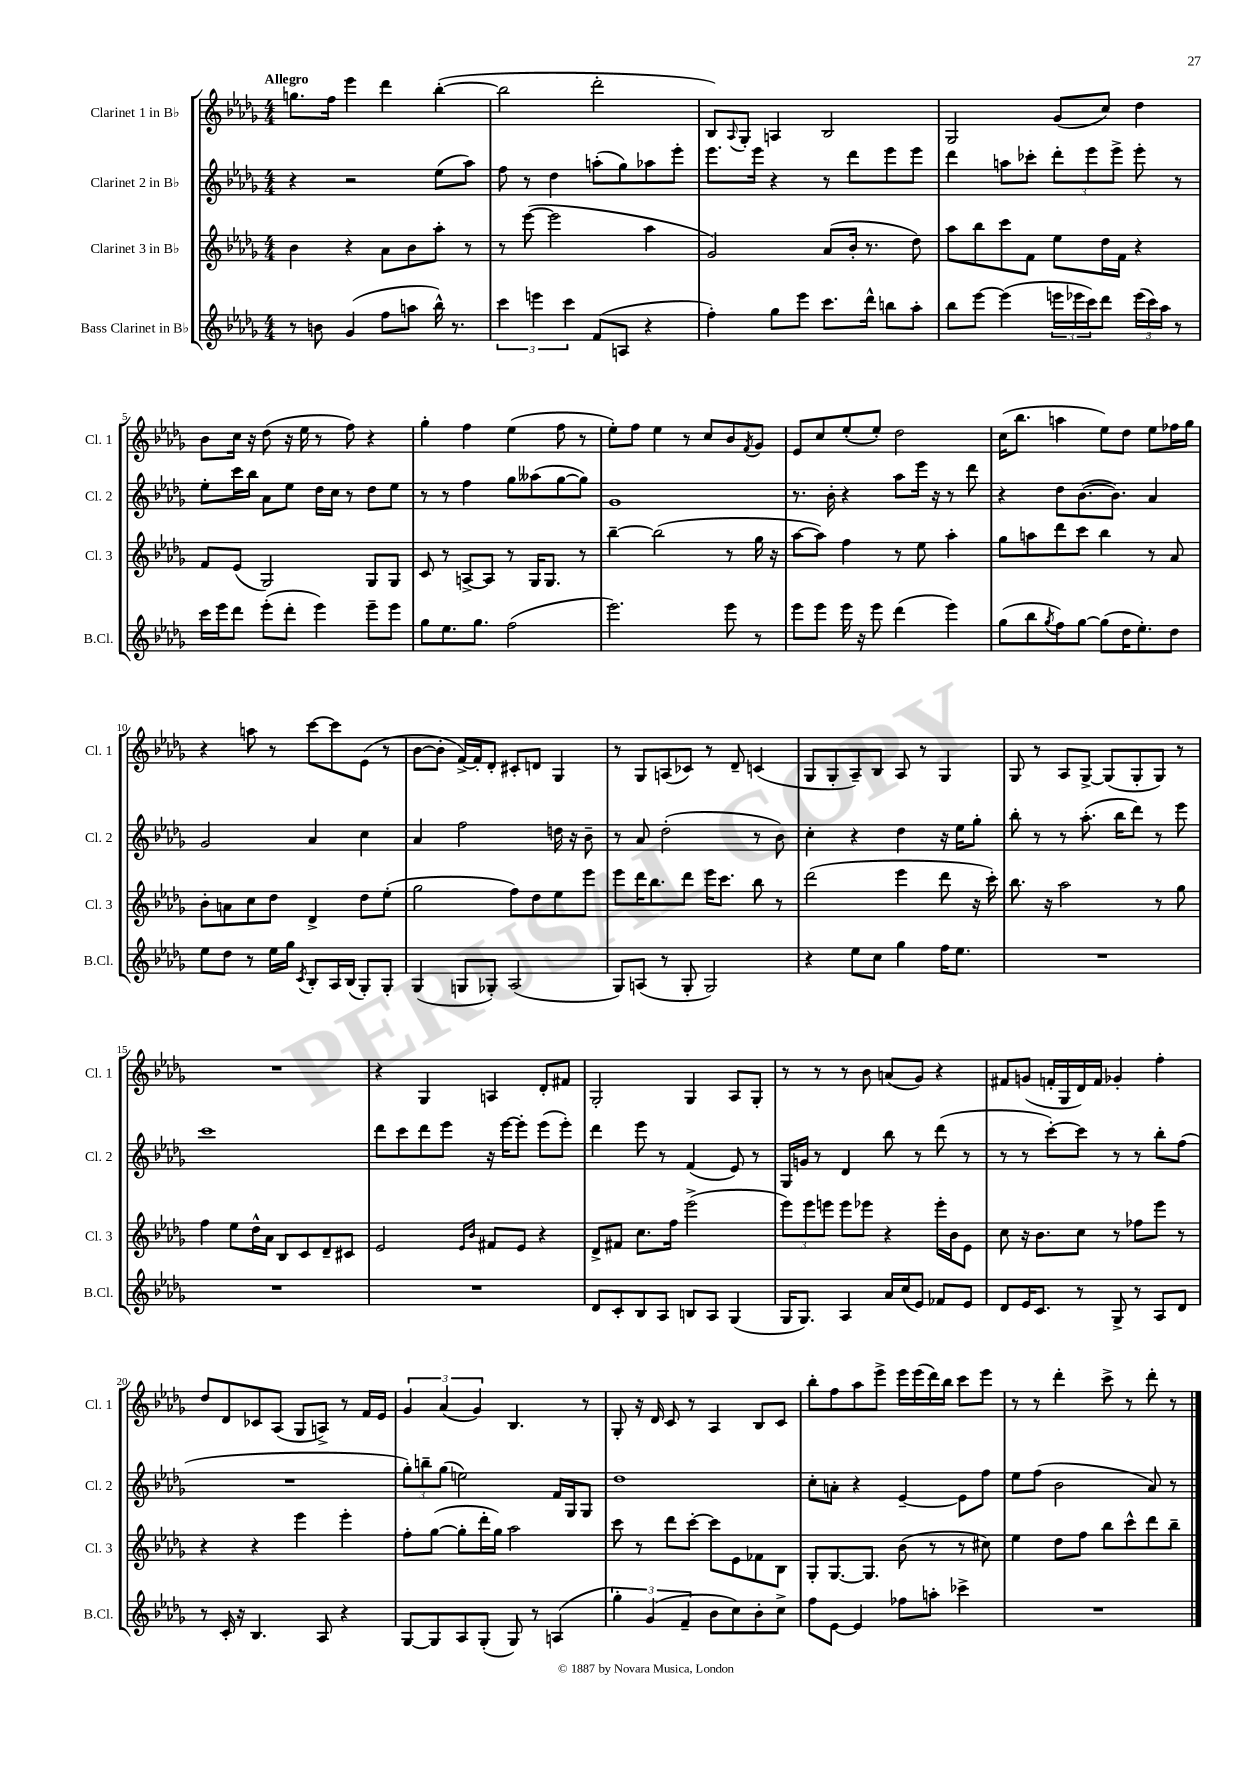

**kern	**kern	**kern	**kern
*staff4	*staff3	*staff2	*staff1
*clefG2	*clefG2	*clefG2	*clefG2
*k[b-e-a-d-g-]	*k[b-e-a-d-g-]	*k[b-e-a-d-g-]	*k[b-e-a-d-g-]
*M4/4	*M4/4	*M4/4	*M4/4
8r	4b-	4r	8.gg
8b	.	.	.
.	.	.	16ff
(4g-	4r	2r	4eee-
8ff	8a-	.	4ddd-
8aa	8b-	.	.
16bb-^^)	8aa-'	(8ee-	([4bb-'
8.r	.	.	.
.	8r	8aa-)	.
=	=	=	=
6ccc	8r	8ff	2bb-]
.	([8eee-	8r	.
6eee	.	.	.
.	2eee-]	4dd-	.
6ccc	.	.	.
(8f	.	(8aa'	2ddd-'
8A	.	8gg-)	.
4r	4aa-	8aa-	.
.	.	8eee-'	.
=	=	=	=
4ff')	2g-)	8.eee-	8B-)
.	.	.	8qqA-
.	.	.	8G-'
.	.	16eee-	.
8gg-	.	4r	4A
8eee-	.	.	.
8.ccc	(8a-	8r	2B-
.	16b-'	8ddd-	.
16ddd-^^	8.r	.	.
8bb	.	8eee-	.
8aa-'	8dd-)	8eee-	.
=	=	=	=
8bb-	8aa-	4ddd-	2G-
[8eee-	8bb-	.	.
(4eee-]	8ccc	8aa	.
.	8f	8ccc-'	.
24eee	8ee-	12ddd-'	(8g-
24eee-	.	.	.
24ccc)	.	12eee-	.
8ddd-	16dd-	.	8cc)
.	.	12eee-^	.
.	16f	.	.
(24eee-	4r	8eee-'	4dd-
24ccc)	.	.	.
24aa-	.	.	.
8r	.	8r	.
=	=	=	=
16ccc	8f	8ee-'	8b-
16eee-	.	.	.
8ddd-	(8e-	16ccc	16cc
.	.	16bb-	16r
(8eee-'	2G-)	8a-	(8dd-
8ddd-'	.	8ee-	16r
.	.	.	16ee-
4eee-)	.	16dd-	8r
.	.	16cc	.
.	.	8r	8ff)
8eee-~	8G-	8dd-	4r
8eee-	8G-	8ee-	.
=	=	=	=
8gg-	8c	8r	4gg-'
8.ee-	8r	8r	.
.	[8A^	4ff	4ff
8.gg-	.	.	.
.	8A]	.	.
(2ff	8r	8gg-	(4ee-
.	16G-	(8aa--	.
.	8.G-	.	.
.	.	[8gg-	8ff
.	8r	8gg-])	8r
=	=	=	=
2.eee-)	[4bb-~	1g-	8ee-')
.	.	.	8ff
.	(2bb-]	.	4ee-
.	.	.	8r
.	.	.	8cc
8eee-	8r	.	8b-
.	.	.	8qf
8r	16gg-	.	8g-
.	16r	.	.
=	=	=	=
8eee-	[8aa-	8.r	8e-
8eee-	8aa-])	.	8cc
.	.	16b-'	.
16eee-	4ff	4r	(8ee-'
16r	.	.	.
8eee-	.	.	8ee-')
(4ddd-	8r	8aa-	2dd-
.	8ee-	16eee-	.
.	.	16r	.
4eee-)	4aa-'	8r	.
.	.	8ddd-	.
=	=	=	=
(8gg-	8gg-	4r	(16cc
.	.	.	8.bb-
8bb-	8aa	.	.
8qgg-	.	.	.
8ff)	8ddd-	8dd-	4aa
[8gg-	8ccc	([8.b-	.
(8gg-]	4bb-	.	8ee-)
.	.	8.b-])	.
16dd-	.	.	8dd-
8.ee-')	.	.	.
.	8r	4a-	8ee-
8dd-	8a-	.	16ff-
.	.	.	16gg-
=	=	=	=
8ee-	8b-'	2g-	4r
8dd-	8a	.	.
8r	8cc	.	8aa
16ee-	8dd-	.	8r
16gg-	.	.	.
8qc	.	.	.
8B-'	4d-^	4a-	[8ccc
16A-	.	.	8ccc]
(16B-	.	.	.
8G-')	8dd-	4cc	(8e-
8G-'	(8ee-'	.	8r
=	=	=	=
(4G-	2gg-	4a-	[8b-
.	.	.	8b-']
8G	.	2ff	[16f^)
.	.	.	16f']
8G-')	.	.	8d-'
(2A-	8ff)	.	8c#'
.	8dd-	.	8d
.	8ee-	16dd	4G-
.	.	16r	.
.	8eee-	8b-~	.
=	=	=	=
8G-)	8eee-	8r	8r
(8A	16ddd-	8a-	8G-
.	8.bb-	.	.
8r	.	(2dd-'	(8A
8G-'	8ddd-	.	8c-)
2G-)	16eee-	.	8r
.	8.ccc	.	.
.	.	.	8d-~
.	8bb-	8r	(4c
.	8r	8b-)	.
=	=	=	=
4r	(2ddd-	4cc'	8G-
.	.	.	8G-'
8ee-	.	4r	8A-~)
8cc	.	.	8B-
4gg-	4eee-	4dd-	8A-
.	.	.	8r
16ff	8ddd-	16r	4G-
8.ee-	.	16ee-	.
.	16r	8gg-'	.
.	16ccc')	.	.
=	=	=	=
1r	8.bb-	8bb-'	8G-
.	.	8r	8r
.	16r	.	.
.	2aa-	8r	8A-
.	.	(8.aa-'	[8G-^
.	.	.	(8G-]
.	.	16bb-	.
.	.	8ddd-)	8G-'
.	8r	8r	8G-)
.	8gg-	8eee-	8r
=	=	=	=
1r	4ff	1ccc	1r
.	8ee-	.	.
.	16dd-^^	.	.
.	16a-	.	.
.	8B-	.	.
.	8c	.	.
.	8d-~	.	.
.	8c#	.	.
=	=	=	=
1r	2e-	8ddd-	4r
.	.	8ccc	.
.	.	8ddd-	4G-
.	.	8eee-	.
.	16qqe-	.	.
.	16qqb-	.	.
.	8f#	16r	4A
.	.	[16eee-	.
.	8e-	8eee-']	.
.	4r	(8eee-	8d-'
.	.	8eee-')	8f#
=	=	=	=
8d-	8d-^	4ddd-	2G-'
8c'	8f#	.	.
8B-	8.cc	8eee-	.
8A-	.	8r	.
.	16ff	.	.
8B	(2eee-^	(4f	4G-
8A-	.	.	.
(4G-	.	8e-)	8A-
.	.	8r	8G-'
=	=	=	=
16G-	12eee-)	16G-	8r
8.G-)	.	16g	.
.	12eee-	.	.
.	.	8r	8r
.	12eee	.	.
4A-	8eee	4d-	8r
.	8eee-	.	8b-
16a-	4r	8bb-	(8a
(16cc	.	.	.
8e-)	.	8r	8g-)
8f-	16eee-'	(8ddd-	4r
.	16b-	.	.
8e-	8e-	8r	.
=	=	=	=
8d-	8cc	8r	8f#
16e-	16r	8r	(8g
8.c	8.b-	.	.
.	.	[8ccc')	16f'
.	.	.	16G-
8r	8cc	8ccc]	16d-)
.	.	.	16f
8G-^	8r	8r	4g-'
8r	8ff-	8r	.
8A-	8eee-	8bb-'	4ff'
8d-	8r	(8ff	.
=	=	=	=
8r	4r	1r	8dd-
16c'	.	.	8d-
16r	.	.	.
4.B-	4r	.	8c-
.	.	.	(8A-
.	4eee-	.	8G-
8A-	.	.	8A^)
4r	4eee-'	.	8r
.	.	.	16f
.	.	.	16e-
=	=	=	=
[8G-	8ff'	12gg-')	6g-
.	.	12bb~	.
8G-]	([8gg-	.	.
.	.	(12gg-	(6a-
8A-	8gg-']	2ee)	.
.	.	.	6g-)
(8G-'	16ddd-'	.	.
.	16gg-)	.	.
8G-)	2aa-	.	4.B-
8r	.	.	.
(4A	.	16f	.
.	.	16G-	.
.	.	8G-	8r
=	=	=	=
6gg-')	8ccc	1dd-	8G-'
.	8r	.	16r
(6g-	.	.	.
.	.	.	16d-
.	8ddd-	.	8c
6f~	.	.	.
.	[8ccc'	.	8r
8b-	8ccc]	.	4A-
8cc)	8e-	.	.
8b-'	8f-	.	8B-
8cc^	8B-	.	8c
=	=	=	=
8ff	8G-'	8cc'	8bb-'
[8e-	[8.G-	8a'	8ff
4e-]	.	4r	8aa-
.	8.G-]	.	.
.	.	.	8eee-^
8ff-	(8b-	[4e-~	16eee-
.	.	.	(16eee-
8aa'	8r	.	16ddd-)
.	.	.	16bb-
4ccc-^	8r	8e-]	8ccc
.	8cc#)	8ff	8eee-
=	=	=	=
1r	4ee-	8ee-	8r
.	.	(8ff	8r
.	8dd-	2b-	4ddd-'
.	8ff	.	.
.	8bb-	.	8ccc^
.	8ccc^^	.	8r
.	8ddd-	8a-)	8ddd-'
.	8bb-~	8r	8r
==	==	==	==
*-	*-	*-	*-
